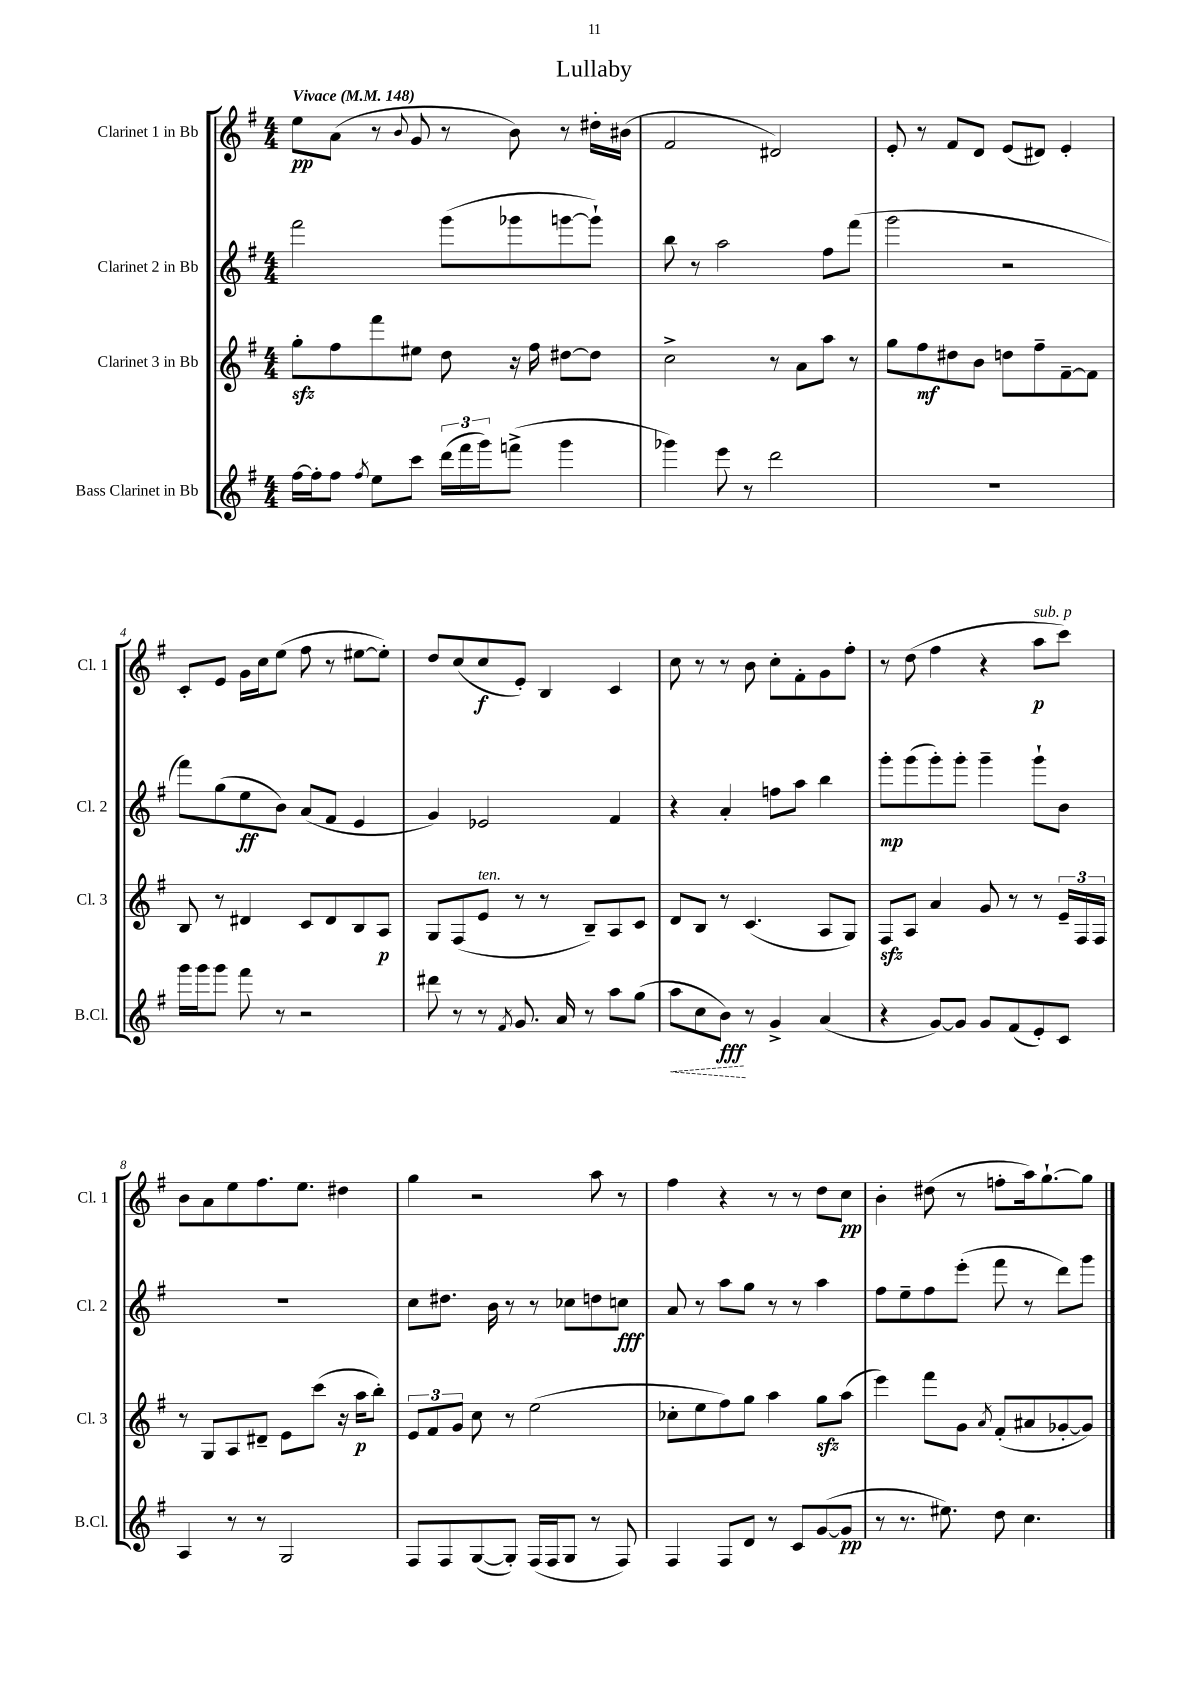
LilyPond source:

\header { title = "Lullaby" }
<<
\new StaffGroup <<
\new Staff = "s0" \with { instrumentName = "Clarinet 1 in Bb" shortInstrumentName = "Cl. 1" } {
    \clef treble \key g \major \numericTimeSignature \time 4/4 \tempo "Vivace" 4 = 148
    e''8\pp a'8( r8 \appoggiatura { b'8 } g'8 r8 b'8) r8 dis''16-. bis'16( |
    fis'2 dis'2) |
    e'8-. r8 fis'8 d'8 e'8( dis'8) e'4-. |
    c'8-. e'8 g'16 c''16 e''8( fis''8 r8 eis''8~ eis''8-.) |
    d''8 c''8( c''8\f e'8-.) b4 c'4 |
    c''8 r8 r8 b'8 c''8-. fis'8-. g'8 fis''8-. |
    r8 d''8( fis''4 r4 a''8\p^\markup { \italic "sub. p" } c'''8) |
    b'8 a'8 e''8 fis''8. e''8. dis''4 |
    g''4 r2 a''8 r8 |
    fis''4 r4 r8 r8 d''8 c''8\pp |
    b'4-. dis''8( r8 f''8-. a''16) g''8.~-! g''8 \bar "|." |
}
\new Staff = "s1" \with { instrumentName = "Clarinet 2 in Bb" shortInstrumentName = "Cl. 2" } {
    \clef treble \key g \major \numericTimeSignature \time 4/4
    fis'''2 g'''8( ges'''8 g'''8~ g'''8-!) |
    b''8 r8 a''2 fis''8 fis'''8( |
    g'''2 r2 |
    fis'''8) g''8( e''8\ff b'8) a'8( fis'8 e'4 |
    g'4) ees'2 fis'4 |
    r4 a'4-. f''8 a''8 b''4 |
    g'''8-.\mp g'''8( g'''8-.) g'''8-. g'''4-- g'''8-! b'8 |
    R1 |
    c''8 dis''8. b'16 r8 r8 ces''8 d''8 c''8\fff |
    a'8 r8 a''8 g''8 r8 r8 a''4 |
    fis''8 e''8-- fis''8 e'''8-.( fis'''8 r8 d'''8) g'''8 \bar "|." |
}
\new Staff = "s2" \with { instrumentName = "Clarinet 3 in Bb" shortInstrumentName = "Cl. 3" } {
    \clef treble \key g \major \numericTimeSignature \time 4/4
    g''8-.\sfz fis''8 fis'''8 eis''8 d''8 r16 fis''16 dis''8~ dis''8 |
    c''2-> r8 a'8 a''8 r8 |
    g''8 fis''8\mf dis''8 b'8 d''8 fis''8-- fis'8~-- fis'8 |
    b8 r8 dis'4 c'8 dis'8 b8 a8\p |
    g8 fis8( e'8^\markup { \italic "ten." } r8 r8 b8--) a8 c'8 |
    d'8 b8 r8 c'4.( a8 g8) |
    fis8\sfz a8 a'4 g'8 r8 r8 \tuplet 3/2 { e'16-- fis16 fis16 } |
    r8 g8 a8 dis'8-- e'8 c'''8( r16 a''16\p b''8-.) |
    \tuplet 3/2 { e'8 fis'8 g'8 } c''8 r8 e''2( |
    ces''8-. e''8 fis''8) g''8 a''4 g''8\sfz a''8( |
    e'''4) fis'''8 g'8 \acciaccatura { a'8 } fis'8-.( ais'8 ges'8~-. ges'8) \bar "|." |
}
\new Staff = "s3" \with { instrumentName = "Bass Clarinet in Bb" shortInstrumentName = "B.Cl." } {
    \clef treble \key g \major \numericTimeSignature \time 4/4
    fis''16~ fis''16-. fis''8 \acciaccatura { fis''8 } e''8 c'''8 \tuplet 3/2 { d'''16( fis'''16 g'''16) } f'''8->( g'''4 |
    ges'''4) e'''8 r8 d'''2 |
    R1 |
    g'''16 g'''16 g'''8 fis'''8 r8 r2 |
    dis'''8 r8 r8 \acciaccatura { fis'8 } g'8. a'16 r8 a''8 g''8( |
    \once \override Hairpin.style = #'dashed-line a''8\< c''8 b'8\fff\!) r8 g'4-> a'4( |
    r4 g'8~) g'8 g'8 fis'8( e'8-.) c'8 |
    a4 r8 r8 g2 |
    fis8 fis8 g8~( g8-.) fis16( fis16 g8 r8 fis8) |
    fis4 fis8 d'8 r8 c'8 g'8~( g'8\pp |
    r8 r8. eis''8.) d''8 c''4. \bar "|." |
}
>>
>>
